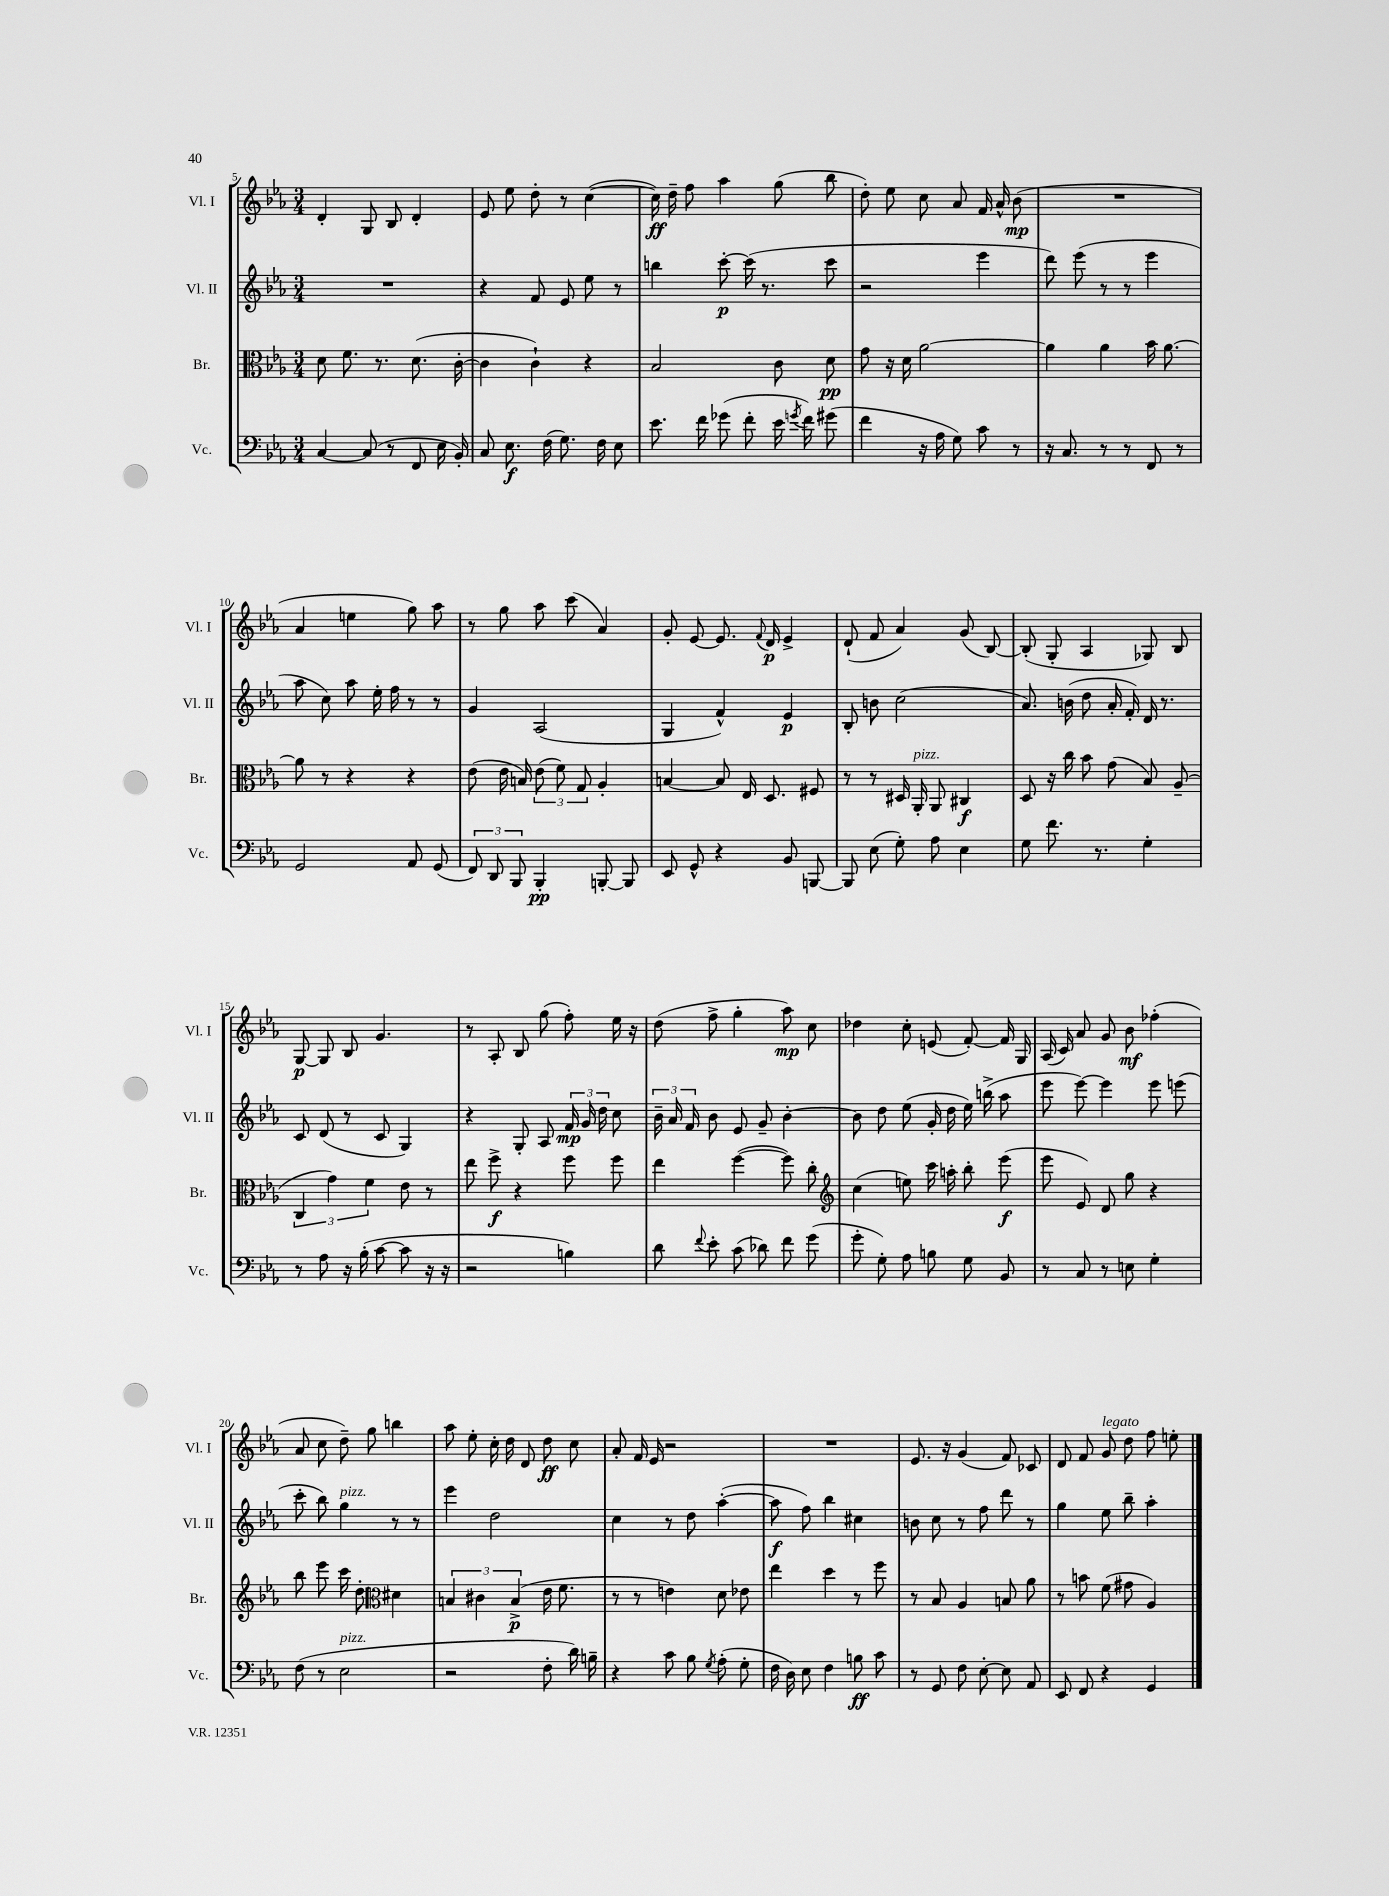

**kern	**kern	**kern	**kern
*staff4	*staff3	*staff2	*staff1
*clefF4	*clefC3	*clefG2	*clefG2
*k[b-e-a-]	*k[b-e-a-]	*k[b-e-a-]	*k[b-e-a-]
*M3/4	*M3/4	*M3/4	*M3/4
[4C	8d	2.r	4d'
.	8.f	.	.
(8C]	.	.	8G
.	8.r	.	.
8r	.	.	8B-
8FF	(8.d	.	4d'
16E-	.	.	.
16BB-')	[16c'	.	.
=	=	=	=
8C	4c]	4r	8e-
8.E-	.	.	8ee-
.	4c`)	8f	8dd'
(16F	.	.	.
8.G)	.	8e-	8r
.	4r	8ee-	([4cc
16F	.	.	.
8E-	.	8r	.
=	=	=	=
8.e-	2B-	4bb	16cc])
.	.	.	16dd~
.	.	.	8ff
16f	.	.	.
(8g-	.	[8ccc'	4aa-
8f'	.	(16ccc]	.
.	.	8.r	.
16e-	8c	.	(8gg
8qg	.	.	.
16f)	.	.	.
(8g#	8d	8ccc	8bb-
=	=	=	=
4f	8g	2r	8dd')
.	16r	.	8ee-
.	16d	.	.
16r	[2a-	.	8cc
16A-	.	.	.
8G)	.	.	8a-
8c	.	4eee-	16f
.	.	.	16a-^^
8r	.	.	(8b-
=	=	=	=
16r	4a-]	8ddd)	2.r
8.C	.	.	.
.	.	(8eee-	.
8r	4a-	8r	.
8r	.	8r	.
8FF	16b-	4eee-	.
.	[8.a-	.	.
8r	.	.	.
=	=	=	=
2GG	8a-]	8aa-	4a-
.	8r	8cc)	.
.	4r	8aa-	4ee
.	.	16ee-'	.
.	.	16ff	.
8AA-	4r	8r	8gg)
(8GG	.	8r	8aa-
=	=	=	=
12FF)	(8e-	4g	8r
12DD	.	.	.
.	16e-	.	8gg
12BBB-	.	.	.
.	16B)	.	.
4BBB-'	(12e-	(2A-	8aa-
.	12f)	.	.
.	.	.	(8ccc
.	12G	.	.
[8BBB'	4A-'	.	4a-)
8BBB]	.	.	.
=	=	=	=
8EE-	[4B	4G	8g'
8GG^^	.	.	[8e-
4r	8B]	4f^^)	8.e-]
.	16E-	.	.
.	.	.	8qqf
.	8.D	.	16d
8BB-	.	4e-	4e-^
[8BBB	8F#	.	.
=	=	=	=
8BBB]	8r	8B-'	(8d`
(8E-	8r	8b	8f
8G')	16D#	(2cc	4a-)
.	16AA-'	.	.
8A-	8AA-	.	.
4E-	4C#	.	(8g
.	.	.	[8B-)
=	=	=	=
8G	8D	8.a-)	(8B-']
8.f	16r	.	8G'
.	16cc	(16b	.
.	8b-	8dd	4A-
8.r	.	.	.
.	(8g	16a-'	.
.	.	16f')	.
4G'	8B-)	16d	8G-)
.	.	8.r	.
.	(8A-~	.	8B-
=	=	=	=
8r	6C	8c	[8G
8A-	.	(8d	8G]
.	6g)	.	.
16r	.	8r	8B-
(16B-'	.	.	.
.	6f	.	.
[8c	.	8c	4.g
8c]	8e-	4G)	.
16r	8r	.	.
16r	.	.	.
=	=	=	=
2r	8ee-	4r	8r
.	8ff^	.	8A-'
.	4r	8G'	8B-
.	.	8A-	(8gg
4B)	8ff	24f	8ff')
.	.	24g	.
.	.	24dd	.
.	8ff	8cc	16ee-
.	.	.	16r
=	=	=	=
8d	4ee-	24b-~	(8dd
.	.	24a-	.
.	.	24f	.
8qqf	.	.	.
8e-'	.	8b-	8ff^
(8c	([4ff	8e-	4gg'
8d-)	.	8g~	.
8f	8ff])	[4b-'	8aa-)
(8g	8cc'	.	8cc
=	=	=	=
*	*clefG2	*	*
8g'	(4cc	8b-]	4dd-
8G')	.	8dd	.
8A-	8ee)	(8ee-	8cc'
8B	16ccc	16g'	(8e
.	16aa'	16dd	.
8G	8bb-'	16ee-)	[8f')
.	.	(16bb^	.
8BB-	(8eee-	8aa-	16f]
.	.	.	16G
=	=	=	=
8r	8eee-	8eee-	(16A-
.	.	.	16c)
8C	8e-)	[8eee-)	8a-
8r	8d	4eee-]	8g
8E	8gg	.	8b-
4G'	4r	8eee-	(4ff-'
.	.	(8eee	.
=	=	=	=
(8F	8bb-	8ccc'	8a-
8r	8eee-	8bb-)	8cc
2E-	16ccc	4gg	8dd~)
.	8.dd'	.	.
.	.	.	8gg
*	*clefC3	*	*
.	4d#	8r	4bb
.	.	8r	.
=	=	=	=
2r	6B	4eee-	8aa-
.	.	.	8ee-'
.	6c#	.	.
.	.	2dd	16cc'
.	.	.	16dd
.	(6B^	.	.
.	.	.	8d
8F'	16e-	.	8dd
.	8.f	.	.
16d)	.	.	8cc
16B~	.	.	.
=	=	=	=
4r	8r	4cc	8a-'
.	8r	.	16f
.	.	.	16e-
8c	4e)	8r	2r
8B-	.	8dd	.
8qG	.	.	.
(8A-'	8d	([4aa-'	.
8G'	8e-	.	.
=	=	=	=
16F	4ee-	8aa-]	2.r
16D)	.	.	.
8E-	.	8ff)	.
4F	4dd	4bb-	.
8B	8r	4cc#	.
8c	8ff	.	.
=	=	=	=
8r	8r	8b	8.e-
8GG	8B-	8cc	.
.	.	.	16r
8F	4A-	8r	(4g
[8E-'	.	8ff	.
8E-]	8B	8ddd	8f)
8AA-	8a-	8r	8c-
=	=	=	=
8EE-	8r	4gg	8d
8FF	8b	.	8f
4r	(8f	8ee-	8g
.	8g#	8bb-~	8dd
4GG	4A-)	4aa-'	8ff
.	.	.	8ee'
==	==	==	==
*-	*-	*-	*-
